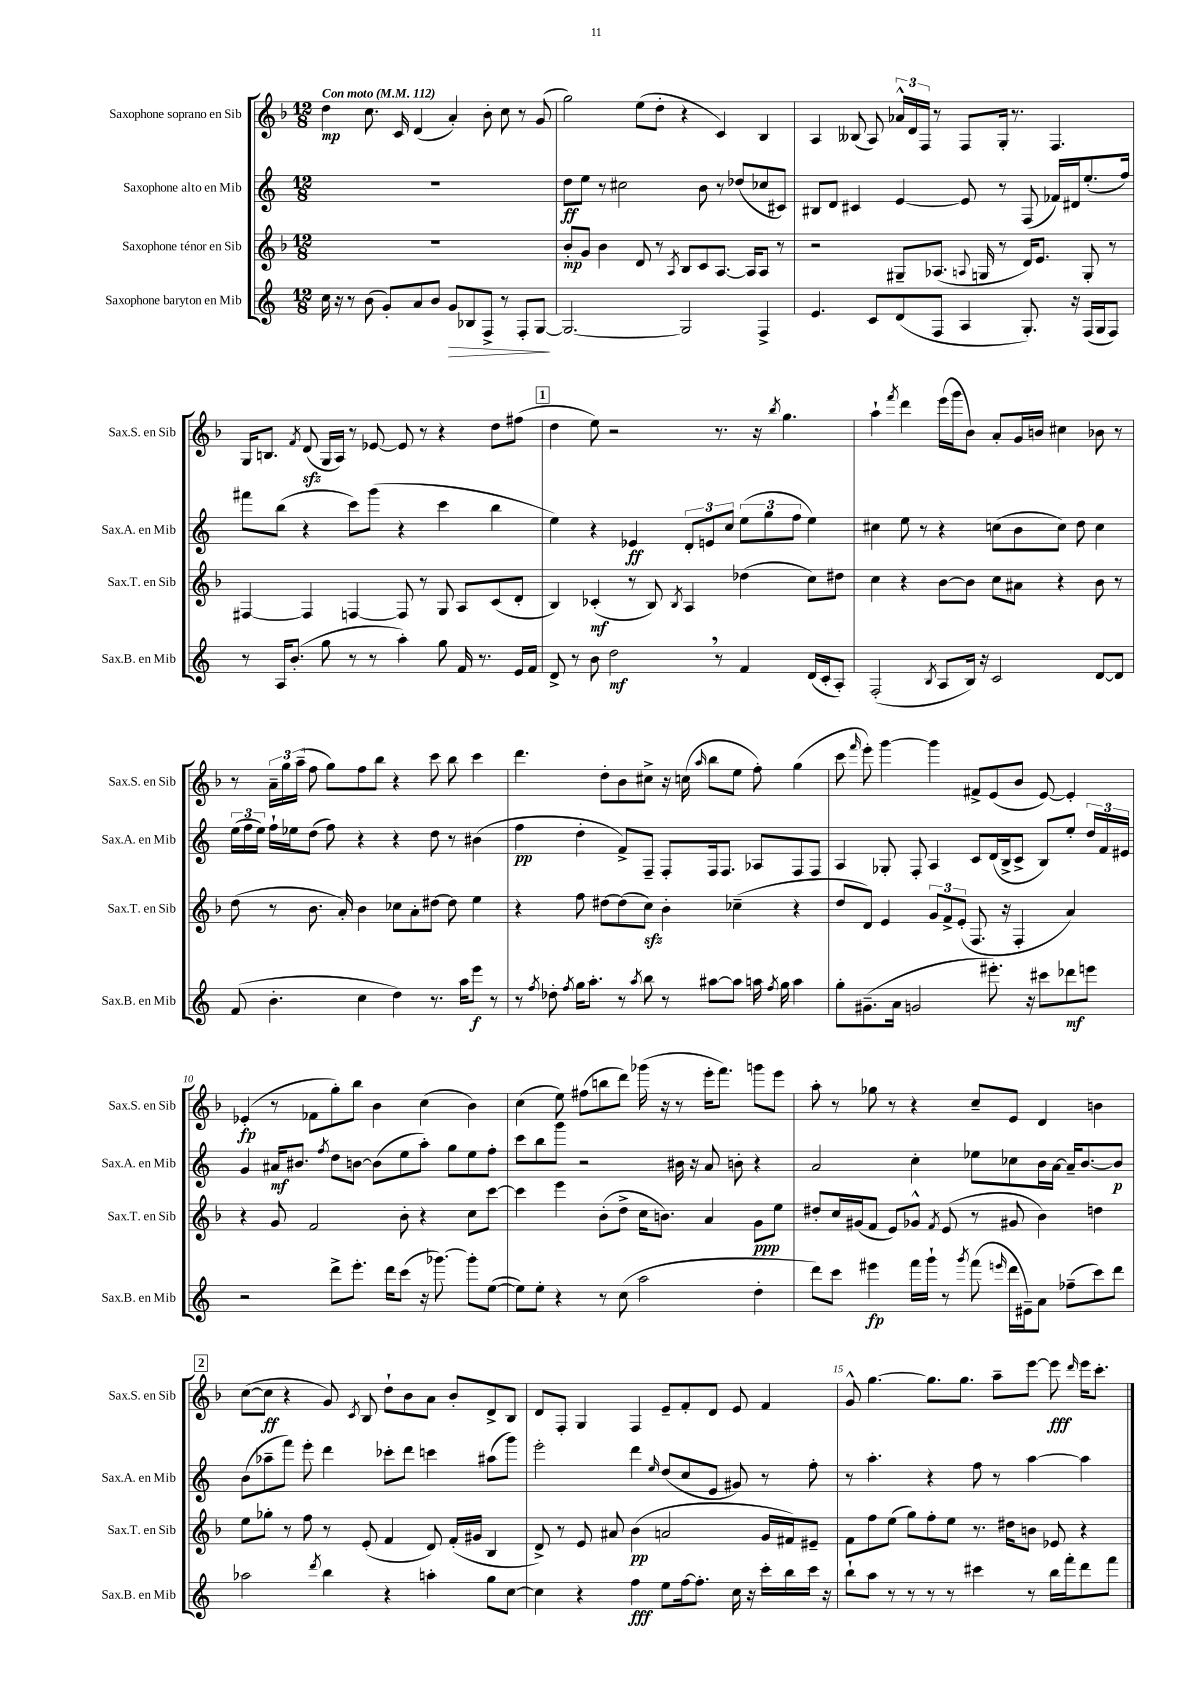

**kern	**dynam	**kern	**dynam	**kern	**dynam	**kern	**dynam
*part4	*part4	*part3	*part3	*part2	*part2	*part1	*part1
*staff4	*staff4	*staff3	*staff3	*staff2	*staff2	*staff1	*staff1
*I"Saxophone baryton en Mib	*	*I"Saxophone ténor en Sib	*	*I"Saxophone alto en Mib	*	*I"Saxophone soprano en Sib	*
*I'Sax.B. en Mib	*	*I'Sax.T. en Sib	*	*I'Sax.A. en Mib	*	*I'Sax.S. en Sib	*
*clefG2	*	*clefG2	*	*clefG2	*	*clefG2	*
*k[]	*	*k[b-]	*	*k[]	*	*k[b-]	*
*M12/8	*	*M12/8	*	*M12/8	*	*M12/8	*
*MM112	*	*MM112	*	*MM112	*	*MM112	*
=1	=1	=1	=1	=1	=1	=1	=1
!	!	!	!	!	!	!LO:TX:a:B:t=Con moto	!
16cc\	.	1.r	.	1.r	.	4dd\	mp
16r	.	.	.	.	.	.	.
8r	.	.	.	.	.	.	.
(8b\	.	.	.	.	.	8.cc\	.
8g'/L)	.	.	.	.	.	.	.
.	.	.	.	.	.	16c/	.
8a/	.	.	.	.	.	(4d/	.
8b/J	.	.	.	.	.	.	.
!	!LO:HP:b	!	!	!	!	!	!
8g/L	>	.	.	.	.	4a'/)	.
8B-X/	.	.	.	.	.	.	.
8F^/J	.	.	.	.	.	8b-'\	.
8r	.	.	.	.	.	8cc\	.
8F'/L	.	.	.	.	.	8r	.
[8G/J	.	.	.	.	.	(8g/	.
.	]	.	.	.	.	.	.
=2	=2	=2	=2	=2	=2	=2	=2
2.G/_	.	8b-'/L	mp	8dd\L	ff	2gg\)	.
.	.	8g/J	.	8ee\J	.	.	.
.	.	4b-\	.	8r	.	.	.
.	.	.	.	2cc#X\	.	.	.
.	.	8d/	.	.	.	(8ee\L	.
.	.	8r	.	.	.	8dd'\J	.
.	.	8qA/	.	.	.	.	.
2G/]	.	8B-/L	.	.	.	4r	.
.	.	8c/	.	8b\	.	.	.
.	.	[8.A/J	.	8r	.	4c/)	.
.	.	.	.	(8dd-X/L	.	.	.
.	.	16A/KL]	.	.	.	.	.
4F^/	.	8A/J	.	8cc-X/	.	4B-/	.
.	.	8r	.	8c#X/J)	.	.	.
=3	=3	=3	=3	=3	=3	=3	=3
4.e/	.	2r	.	8B#X/L	.	4A/	.
.	.	.	.	8d/J	.	.	.
.	.	.	.	4c#X/	.	(8B--X/	.
8c/L	.	.	.	.	.	8A/)	.
(8d/	.	8G#X~/L	.	[4e/	.	24a-X^^/LL	.
.	.	.	.	.	.	24d/	.
.	.	.	.	.	.	24F/JJ	.
8F/J	.	(8.A-X/J	.	.	.	8r	.
4A/	.	.	.	8e/]	.	8F/L	.
.	.	8qqAn/	.	.	.	.	.
.	.	16Gn/	.	.	.	.	.
.	.	8r	.	8r	.	16G'/Jk	.
.	.	.	.	.	.	8.r	.
8.G'/)	.	16d/KL)	.	(8F/	.	.	.
.	.	8.e/J	.	.	.	.	.
.	.	.	.	16f-X/LL)	.	4.F/	.
16r	.	.	.	16d#X/J	.	.	.
(16F/LL	.	8G'/	.	(8.ee'/	.	.	.
16G/J	.	.	.	.	.	.	.
8F/J)	.	8r	.	.	.	.	.
.	.	.	.	16ff/Jk)	.	.	.
!!LO:LB:g=z
=4	=4	=4	=4	=4	=4	=4	=4
8r	.	[4F#X/	.	8fff#X\L	.	16G/KL	.
.	.	.	.	.	.	8.Bn/J	.
16A/KL	.	.	.	(8bb\J	.	.	.
(8.b'/J	.	.	.	.	.	.	.
.	.	.	.	.	.	8qf/	.
.	.	4F#/]	.	4r	.	(8dzz/	.
8gg\	.	.	.	.	.	16G/LL	.
.	.	.	.	.	.	16A/JJ)	.
8r	.	[4Fn/	.	8ccc\L)	.	8r	.
8r	.	.	.	(8ggg\J	.	[8e-X/	.
4aa'\)	.	8F/]	.	4r	.	8e-/]	.
.	.	8r	.	.	.	8r	.
8gg\	.	8G/	.	4ccc\	.	4r	.
16f/	.	8A/L	.	.	.	.	.
8.r	.	.	.	.	.	.	.
.	.	(8c/	.	4bb\	.	8dd\L	.
16e/LL	.	8d'/J	.	.	.	(8ff#X\J	.
16f/JJ	.	.	.	.	.	.	.
!!LO:REH:place=s1:t=1
=5	=5	=5	=5	=5	=5	=5	=5
8d^/	.	4B-/)	.	4ee\)	.	4dd\	.
8r	.	.	.	.	.	.	.
8b\	.	(4c-X'/	mf	4r	.	8ee\)	.
2dd,\	mf	.	.	.	.	2r	.
.	.	8r	.	4e-X/	ff	.	.
.	.	8B-/)	.	.	.	.	.
.	.	8qB-/	.	.	.	.	.
.	.	4A/	.	12d'/L	.	.	.
.	.	.	.	12en/	.	.	.
8r	.	.	.	.	.	8.r	.
.	.	.	.	12cc/J	.	.	.
4f/	.	(4dd-X\	.	(12ee\L	.	.	.
.	.	.	.	.	.	16r	.
.	.	.	.	12gg\	.	.	.
.	.	.	.	.	.	8qbb-/	.
.	.	.	.	.	.	4.gg\	.
.	.	.	.	12ff\J	.	.	.
(16d/LL	.	8cc\L)	.	4ee\)	.	.	.
16c'/J	.	.	.	.	.	.	.
8A'/J)	.	8dd#X\J	.	.	.	.	.
=6	=6	=6	=6	=6	=6	=6	=6
(2F'/	.	4cc\	.	4cc#X\	.	4aa`\	.
.	.	.	.	.	.	8qfff/	.
.	.	4r	.	8ee\	.	4ddd\	.
.	.	.	.	8r	.	.	.
8qB/	.	.	.	.	.	.	.
8A/L	.	[8b-\L	.	4r	.	(16eee\LL	.
.	.	.	.	.	.	16ggg\J	.
16B/Jk)	.	8b-\J]	.	.	.	8b-\J)	.
16r	.	.	.	.	.	.	.
2c/	.	8cc\L	.	(8ccn\L	.	8a'/L	.
.	.	8a#X\J	.	8b\	.	16g/L	.
.	.	.	.	.	.	16bn/JJ	.
.	.	4r	.	8cc\J)	.	4cc#X\	.
.	.	.	.	8dd\	.	.	.
[8d/L	.	8b-\	.	4cc\	.	8b-X\	.
8d/J]	.	8r	.	.	.	8r	.
!!LO:LB:g=z
=7	=7	=7	=7	=7	=7	=7	=7
(8f/	.	(8dd\	.	(24ee\LL	.	8r	.
.	.	.	.	24ff\	.	.	.
.	.	.	.	24ee\JJ)	.	.	.
4.b'\	.	8r	.	16ff`\LL	.	24a~\LL	.
.	.	.	.	.	.	24gg\	.
.	.	.	.	16ee-X\J	.	.	.
.	.	.	.	.	.	(24aa~\JJ	.
.	.	8.b-\	.	(8dd\J	.	8ff\	.
.	.	.	.	8ff\)	.	8gg\L)	.
.	.	16a'/)	.	.	.	.	.
4cc\	.	4b-\	.	4r	.	8ff\	.
.	.	.	.	.	.	8bb-\J	.
4dd\)	.	8cc-X\L	.	4r	.	4r	.
.	.	8a'\	.	.	.	.	.
8.r	.	[8dd#X\J	.	8dd\	.	8ccc\	.
.	.	8dd#\]	.	8r	.	8bb-\	.
16aa\KL	.	.	.	.	.	.	.
8eee\J	f	4ee\	.	(4b#X\	.	4ccc\	.
8r	.	.	.	.	.	.	.
=8	=8	=8	=8	=8	=8	=8	=8
8r	.	4r	.	4ff\	pp	4.ddd\	.
8qff/	.	.	.	.	.	.	.
8dd-X'\	.	.	.	.	.	.	.
8qff/	.	.	.	.	.	.	.
16gg\KL	.	8ff\	.	4dd'\	.	.	.
8.aa'\J	.	.	.	.	.	.	.
.	.	[8dd#X\L	.	.	.	8dd'\L	.
8r	.	(8dd#\]	.	8f^/L)	.	8b-\	.
8qaa/	.	.	.	.	.	.	.
8bb\	.	8cczz\J)	.	8F~/J	.	8cc#X^\J	.
8r	.	4b-'\	.	8F'/L	.	16r	.
.	.	.	.	.	.	(16ccn\	.
.	.	.	.	.	.	16qqaa/	.
[8aa#X\L	.	.	.	16F/k	.	8bb-\L	.
.	.	.	.	8.F/J	.	.	.
8aa#\J]	.	(4cc-X~\	.	.	.	8ee\J	.
16aan\	.	.	.	8A-X/L	.	8ff'\)	.
8qff/	.	.	.	.	.	.	.
16gg\	.	.	.	.	.	.	.
4aa\	.	4r	.	8F/	.	(4gg\	.
.	.	.	.	8F/J	.	.	.
=9	=9	=9	=9	=9	=9	=9	=9
8gg'\L	.	8dd/L	.	4A/	.	8ccc\	.
.	.	.	.	.	.	16qqfff/	.
(8.g#X~\	.	8d/J)	.	.	.	8eee'\)	.
.	.	4e/	.	8G-X'/	.	[4ggg\	.
16a\Jk	.	.	.	.	.	.	.
2gn/	.	.	.	8F'/	.	.	.
.	.	12g/L	.	4A/	.	4ggg\]	.
.	.	12f^/	.	.	.	.	.
.	.	(12e'/J	.	.	.	.	.
.	.	8.F/	.	8c/L	.	8f#X^/L	.
8.eee#X'\)	.	.	.	(16d/L	.	(8e/	.
.	.	16r	.	16B^/J	.	.	.
.	.	4F'/	.	8c^/J	.	8b-/J	.
16r	.	.	.	.	.	.	.
8ccc#X\L	.	.	.	8B/L)	.	[8e/)	.
8ddd-X\	mf	4a/)	.	8ee'/J	.	4e'/]	.
8eeen\J	.	.	.	24dd/LL	.	.	.
.	.	.	.	24f/	.	.	.
.	.	.	.	24e#X/JJ	.	.	.
!!LO:LB:g=z
=10	=10	=10	=10	=10	=10	=10	=10
2r	.	4r	.	4g/	.	(4e-X'/	fp
.	.	8g/	.	16a#X/KL	mf	8r	.
.	.	.	.	8.b#X/J	.	.	.
.	.	2f/	.	.	.	8f-X\L	.
.	.	.	.	8qff/	.	.	.
8ddd^\L	.	.	.	8dd\L	.	8gg'\)	.
8.eee'\J	.	.	.	[8bn\J	.	8bb-\J	.
.	.	.	.	(8b\L]	.	4b-\	.
16ddd\KL	.	.	.	.	.	.	.
(8ccc\J	.	8b-'\	.	8ee\	.	.	.
16r	.	4r	.	8aa'\J)	.	(4cc\	.
[8.ggg-X\)	.	.	.	.	.	.	.
.	.	.	.	8gg\L	.	.	.
8ggg-'\L]	.	8cc\L	.	8ee\	.	4b-\)	.
([8ee\J	.	[8ccc\J	.	8ff'\J	.	.	.
=11	=11	=11	=11	=11	=11	=11	=11
8ee\L])	.	4ccc\]	.	8ccc\L	.	(4cc\	.
8ee'\J	.	.	.	8bb\	.	.	.
4r	.	4eee\	.	8ggg\J	.	8ee\)	.
.	.	.	.	2r	.	(8ff#X\L	.
8r	.	(8b-'\L	.	.	.	8bbn\	.
(8cc\	.	8dd^\J	.	.	.	8ddd\J)	.
2aa\	.	16cc\KL	.	.	.	(16ggg-X\	.
.	.	8.bn\J)	.	.	.	16r	.
.	.	.	.	16b#X\	.	8r	.
.	.	.	.	16r	.	.	.
.	.	4a/	.	8a/	.	16eee'\KL	.
.	.	.	.	.	.	8.fff\J)	.
.	.	.	.	8bn'\	.	.	.
4dd'\	.	8g\L	ppp	4r	.	8gggn\L	.
.	.	8ee\J	.	.	.	8eee\J	.
=12	=12	=12	=12	=12	=12	=12	=12
8ddd\L)	.	8dd#X'/L	.	2a/	.	8aa'\	.
8ccc\J	.	16cc/L	.	.	.	8r	.
.	.	(16g#X/J	.	.	.	.	.
4eee#X\	fp	8f/J	.	.	.	8gg-X\	.
.	.	8e/L)	.	.	.	8r	.
16fff\LL	.	8g-X^^/J	.	4cc'\	.	4r	.
16ggg`\JJ	.	.	.	.	.	.	.
.	.	8qf/	.	.	.	.	.
8r	.	(8e/	.	.	.	.	.
8qggg/	.	.	.	.	.	.	.
(8fff\	.	8r	.	8ee-X\L	.	8cc~/L	.
16qqeeen/	.	.	.	.	.	.	.
16ddd\LL	.	8g#X/	.	8cc-X\	.	8e/J	.
16e#X~\J)	.	.	.	.	.	.	.
8a\J	.	4b-\)	.	16b\L	.	4d/	.
.	.	.	.	[16a\JJ	.	.	.
(8ff-X~\L	.	.	.	16a~/KL]	.	.	.
.	.	.	.	[8.b/	.	.	.
8ccc\)	.	4ddn\	.	.	.	4bn\	.
8ddd\J	.	.	.	8b/J]	p	.	.
!!LO:LB:g=z
!!LO:REH:place=s1:t=2
=13	=13	=13	=13	=13	=13	=13	=13
2aa-X\	.	8ee\L	.	(8b\L	.	([8cc\L	.
.	.	8gg-X'\J	.	8aa-X~\	.	8cc\J]	ff
.	.	8r	.	8fff\J)	.	4r	.
.	.	8ff\	.	8eee'\	.	.	.
8qddd/	.	.	.	.	.	.	.
4bb\	.	8r	.	4ddd\	.	8g/)	.
.	.	.	.	.	.	8qc/	.
.	.	(8e'/	.	.	.	8B-/	.
4r	.	4f/	.	8ccc-X'\L	.	8dd`\L	.
.	.	.	.	8ddd\J	.	8b-\	.
4aan'\	.	8d/)	.	4cccn\	.	8a\J	.
.	.	(16f'/LL	.	.	.	8b-'/L	.
.	.	16g#X/JJ	.	.	.	.	.
8gg\L	.	4B-/	.	(8aa#X\L	.	8d^/	.
[8cc\J	.	.	.	8ggg\J)	.	8B-/J	.
=14	=14	=14	=14	=14	=14	=14	=14
4cc\]	.	8d^/)	.	2eee'\	.	8d/L	.
.	.	8r	.	.	.	8F'/J	.
4r	.	8e/	.	.	.	4G/	.
.	.	8a#X/	.	.	.	.	.
4ff\	fff	(4b-\	pp	4ddd\	.	4F/	.
.	.	.	.	16qqee/	.	.	.
8ee\L	.	2an/	.	(8dd/L	.	8e~/L	.
[16ff\k	.	.	.	8cc/	.	8f'/	.
8.ff'\J]	.	.	.	.	.	.	.
.	.	.	.	8e/J	.	8d/J	.
16cc\	.	.	.	8g#X/)	.	8e/	.
16r	.	.	.	.	.	.	.
16ccc'\LL	.	16g/LL	.	8r	.	4f/	.
16bb\	.	16f#X/J)	.	.	.	.	.
16ccc\JJ	.	8e#X~/J	.	8ff'\	.	.	.
16r	.	.	.	.	.	.	.
=15	=15	=15	=15	=15	=15	=15	=15
8bb`\L	.	8f\L	.	8r	.	8g^^/	.
8aa\J	.	8ff\	.	4.aa'\	.	[4.gg\	.
8r	.	(8ee\J	.	.	.	.	.
8r	.	8gg\L)	.	.	.	.	.
8r	.	8ff'\	.	4r	.	8.gg\L]	.
8r	.	8ee\J	.	.	.	.	.
.	.	.	.	.	.	8.gg\J	.
4ccc#X\	.	8.r	.	8ff\	.	.	.
.	.	.	.	8r	.	8aa~\L	.
.	.	16dd#X\KL	.	.	.	.	.
8r	.	8bn\J	.	[4aa\	.	[8eee\J	.
16bb\LL	.	8e-X/	.	.	.	8eee\]	fff
16fff'\J	.	.	.	.	.	.	.
.	.	.	.	.	.	16qqddd/	.
8ddd\	.	4r	.	4aa\]	.	16eee\KL	.
.	.	.	.	.	.	8.ccc'\J	.
8fff\J	.	.	.	.	.	.	.
==	==	==	==	==	==	==	==
*-	*-	*-	*-	*-	*-	*-	*-
